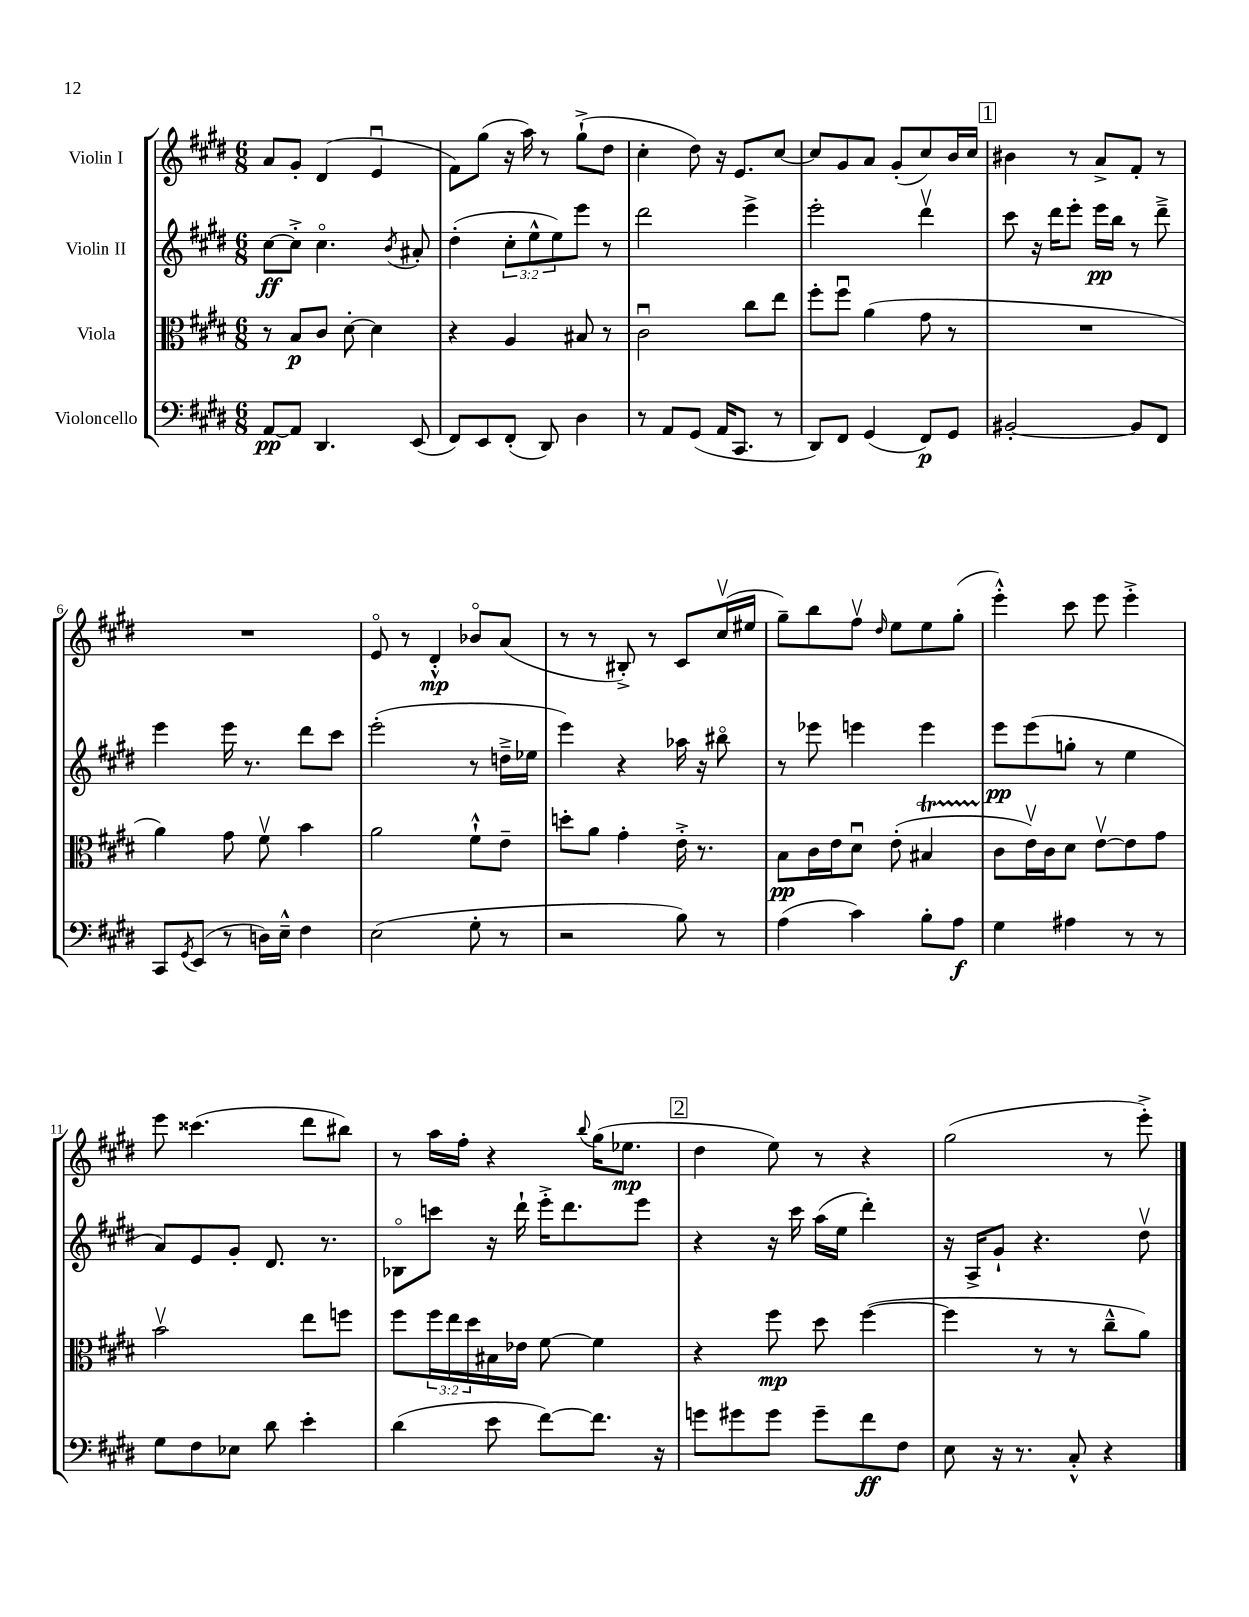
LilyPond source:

<<
\new StaffGroup <<
\new Staff = "s0" \with { instrumentName = "Violin I" } {
    \clef treble \key e \major \numericTimeSignature \time 6/8
    a'8 gis'8-. dis'4( e'4\downbow |
    fis'8) gis''8( r16 a''16) r8 gis''8-!->( dis''8 |
    cis''4-. dis''8) r16 e'8. cis''8~ |
    cis''8 gis'8 a'8 gis'8-.( cis''8) b'16 cis''16 |
    \mark \markup { \box "1" } bis'4 r8 a'8-> fis'8-. r8 |
    R2. |
    e'8\flageolet r8 dis'4-.-^\mp bes'8\flageolet a'8( |
    r8 r8 bis8-.->) r8 cis'8 cis''16\upbow( eis''16 |
    gis''8--) b''8 fis''8\upbow \grace { dis''16 } e''8 e''8 gis''8-.( |
    e'''4-.-^) cis'''8 e'''8 e'''4-.-> |
    e'''8 cisis'''4.( dis'''8 bis''8) |
    r8 a''16 fis''16-. r4 \appoggiatura { b''8 } gis''16( ees''8.\mp |
    \mark \markup { \box "2" } dis''4 e''8) r8 r4 |
    gis''2( r8 e'''8-.->) \bar "|." |
}
\new Staff = "s1" \with { instrumentName = "Violin II" } {
    \clef treble \key e \major \numericTimeSignature \time 6/8 \override Staff.TupletNumber.text = #tuplet-number::calc-fraction-text
    cis''8~\ff cis''8-.-> cis''4.\flageolet \acciaccatura { b'8 } ais'8-. |
    dis''4-.( \tuplet 3/2 { cis''8-. e''8-^ e''8) } e'''8 r8 |
    dis'''2 e'''4-> |
    e'''2-. dis'''4\upbow |
    \mark \markup { \box "1" } cis'''8 r16 dis'''16 e'''8-. e'''16\pp b''16 r8 dis'''8---> |
    e'''4 e'''16 r8. dis'''8 cis'''8 |
    e'''2-.( r8 d''16---> ees''16 |
    e'''4) r4 aes''16 r16 bis''8\flageolet |
    r8 ees'''8 e'''4 e'''4 |
    e'''8\pp e'''8( g''8-. r8 e''4 |
    a'8) e'8 gis'8-. dis'8. r8. |
    bes8\flageolet c'''8 r16 dis'''16-! e'''16-.-> dis'''8. e'''8 |
    \mark \markup { \box "2" } r4 r16 cis'''16 a''16( e''16 dis'''4-.) |
    r16 a16-> gis'8-! r4. dis''8\upbow \bar "|." |
}
\new Staff = "s2" \with { instrumentName = "Viola" } {
    \clef alto \key e \major \numericTimeSignature \time 6/8 \override Staff.TupletNumber.text = #tuplet-number::calc-fraction-text
    r8 b8\p cis'8 dis'8~-. dis'4 |
    r4 a4 bis8 r8 |
    cis'2\downbow cis''8 e''8 |
    fis''8-. fis''8\downbow a'4( gis'8 r8 |
    \mark \markup { \box "1" } R2. |
    a'4) gis'8 fis'8\upbow b'4 |
    a'2 fis'8-!-^ e'8-- |
    d''8-. a'8 gis'4-. e'16-.-> r8. |
    b8\pp cis'16 e'16 dis'8\downbow e'8-.( bis4\startTrillSpan |
    cis'8\stopTrillSpan e'16\upbow) cis'16 dis'8 e'8~\upbow e'8 gis'8 |
    b'2\upbow e''8 f''8 |
    fis''8 \tuplet 3/2 { fis''16 e''16 dis''16 } bis16 ees'16 fis'8~ fis'4 |
    \mark \markup { \box "2" } r4 fis''8\mp dis''8 fis''4~( |
    fis''4 r8 r8 cis''8---^ a'8) \bar "|." |
}
\new Staff = "s3" \with { instrumentName = "Violoncello" } {
    \clef bass \key e \major \numericTimeSignature \time 6/8
    a,8~\pp a,8 dis,4. e,8( |
    fis,8) e,8 fis,8-.( dis,8) dis4 |
    r8 a,8 gis,8( a,16 cis,8. r8 |
    dis,8) fis,8 gis,4( fis,8\p) gis,8 |
    \mark \markup { \box "1" } bis,2~-. bis,8 fis,8 |
    cis,8 \acciaccatura { gis,8 } e,8( r8 d16) e16---^ fis4 |
    e2( gis8-. r8 |
    r2 b8) r8 |
    a4( cis'4) b8-. a8\f |
    gis4 ais4 r8 r8 |
    gis8 fis8 ees8 dis'8 e'4-. |
    dis'4( e'8 fis'8~) fis'8. r16 |
    \mark \markup { \box "2" } g'8 gis'8 gis'8 gis'8-- fis'8\ff fis8 |
    e8 r16 r8. cis8-.-^ r4 \bar "|." |
}
>>
>>
